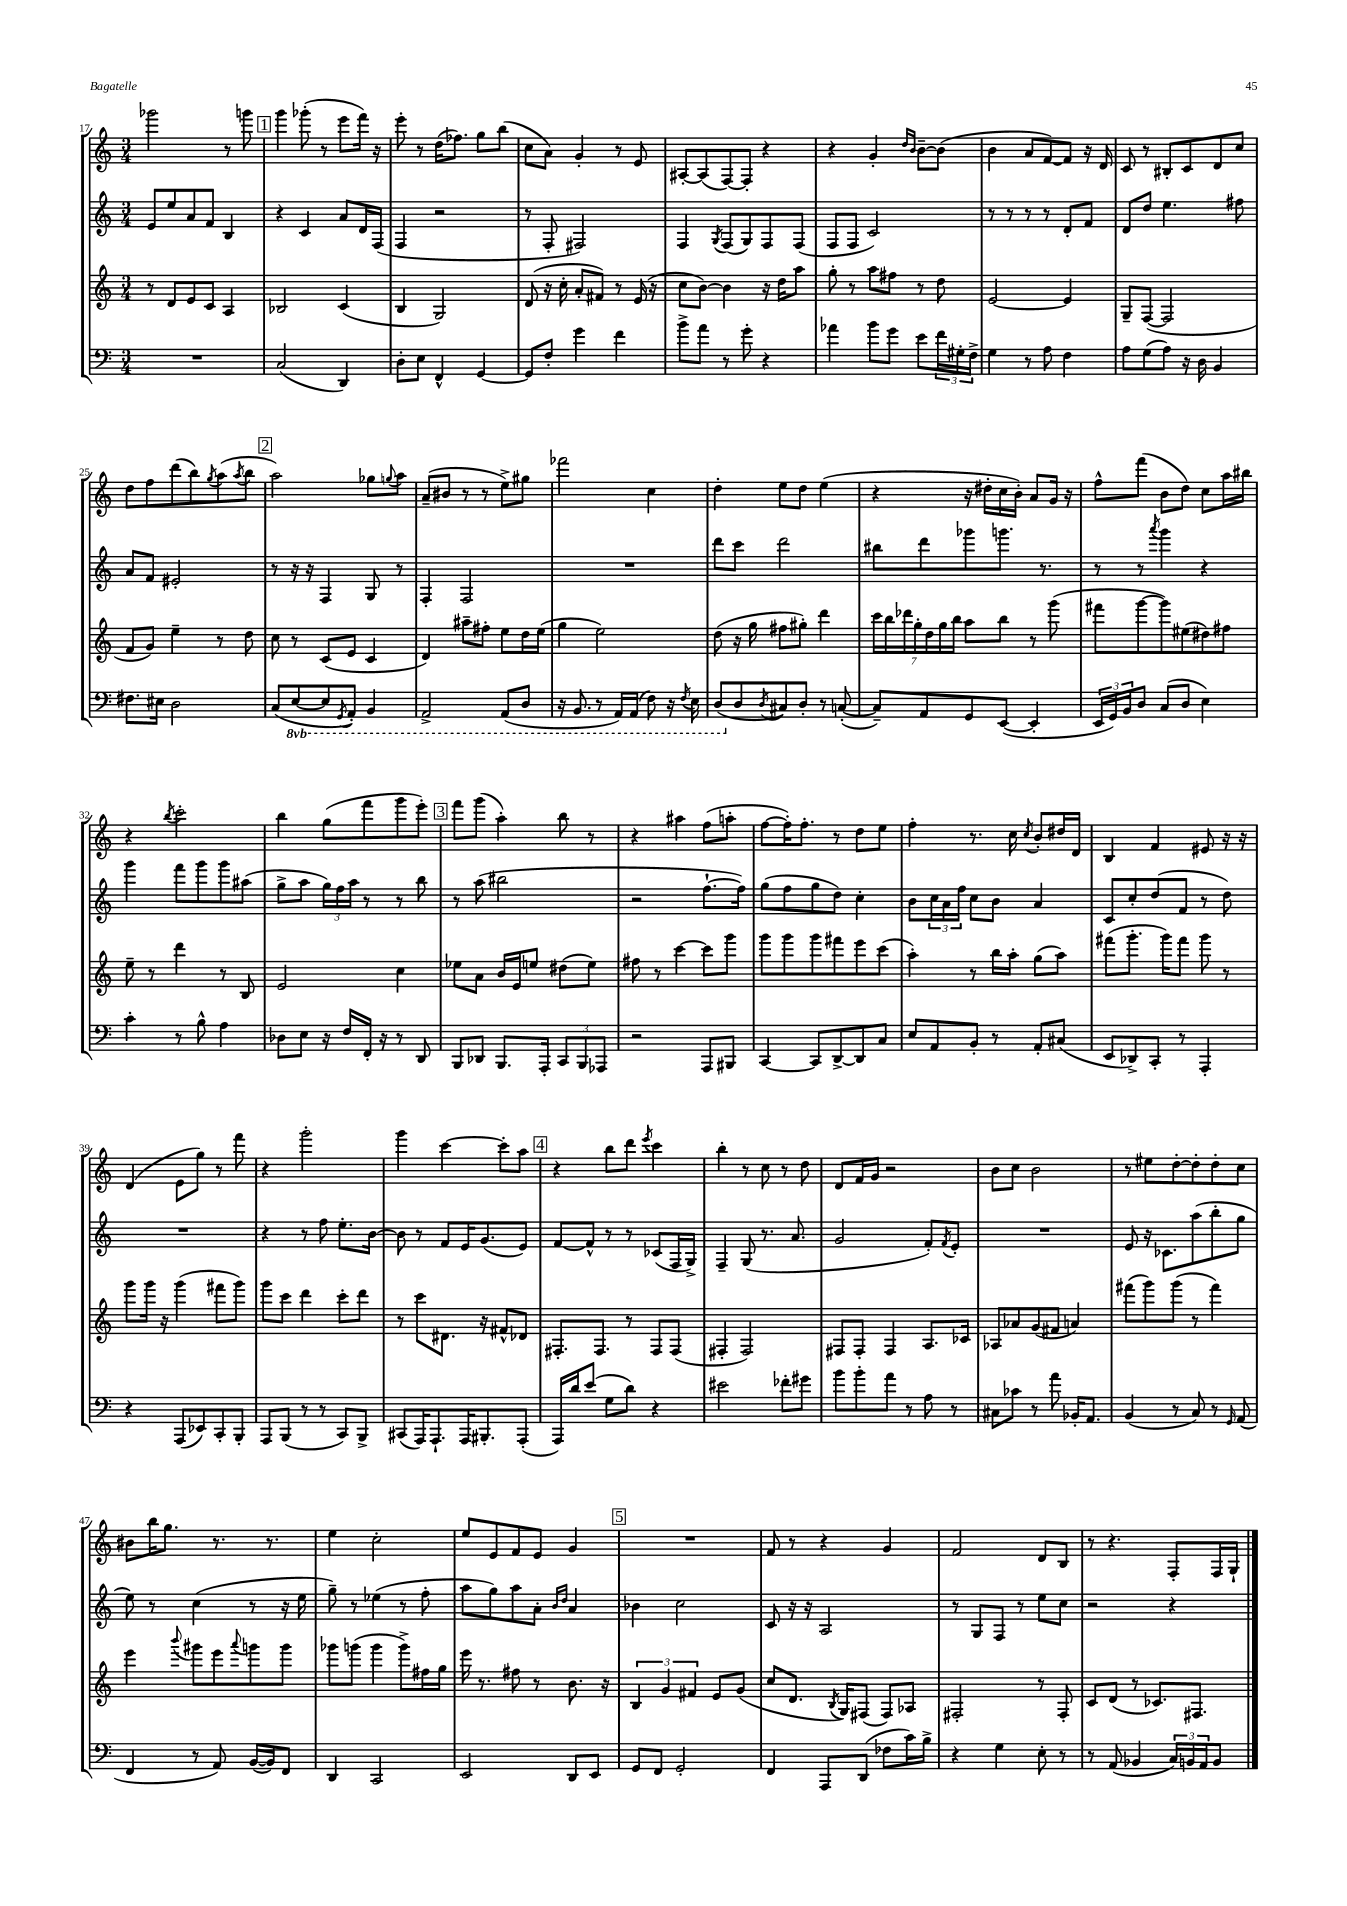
<<
\new StaffGroup <<
\new Staff = "s0" {
    \clef treble \key c \major \numericTimeSignature \time 3/4
    ges'''2 r8 g'''8 |
    \mark \markup { \box "1" } g'''4 ges'''8-.( r8 e'''8 f'''16) r16 |
    e'''8-. r8 d''16( fes''8.) g''8 b''8( |
    c''8 a'8) g'4-. r8 e'8 |
    ais8~-. ais8( f8~) f8-. r4 |
    r4 g'4-. \grace { d''16 b'16 } b'8~-- b'8( |
    b'4 a'8 f'8~) f'8 r16 d'16 |
    c'8 r8 bis8-. c'8 d'8 c''8 |
    d''8 f''8 d'''8( b''8) \acciaccatura { g''8 } a''8( \acciaccatura { a''8 } b''8 |
    \mark \markup { \box "2" } a''2) ges''8 \appoggiatura { g''8 } a''8 |
    a'8--( bis'8 r8 r8 e''8->) gis''8 |
    fes'''2 c''4 |
    d''4-. e''8 d''8 e''4( |
    r4 r16 dis''16-. c''16 b'16-.) a'8 g'16 r16 |
    f''8-^ f'''8( b'8 d''8) c''8 a''16 bis''16 |
    r4 \acciaccatura { b''8 } c'''2-. |
    b''4 g''8( f'''8 g'''8 e'''8-.) |
    \mark \markup { \box "3" } f'''8 g'''8( a''4-.) b''8 r8 |
    r4 ais''4 f''8( a''8-. |
    f''8~ f''16-.) f''8.-. r8 d''8 e''8 |
    f''4-. r8. c''16 \acciaccatura { c''8 } b'8-. dis''16 d'16 |
    b4 f'4 eis'8 r16 r16 |
    d'4( e'8 g''8) r8 f'''8 |
    r4 g'''2-. |
    g'''4 c'''4~ c'''8-. a''8 |
    \mark \markup { \box "4" } r4 b''8 d'''8 \acciaccatura { e'''8 } c'''4 |
    b''4-. r8 c''8 r8 d''8 |
    d'8 f'16 g'16 r2 |
    b'8 c''8 b'2 |
    r8 eis''8 d''8~-. d''8-. d''8-. c''8 |
    bis'8 b''16 g''8. r8. r8. |
    e''4 c''2-. |
    e''8 e'8 f'8 e'8 g'4 |
    \mark \markup { \box "5" } R2. |
    f'8 r8 r4 g'4 |
    f'2 d'8 b8 |
    r8 r4. f8-. f16 g16-! \bar "|." |
}
\new Staff = "s1" {
    \clef treble \key c \major \numericTimeSignature \time 3/4
    e'8 e''8 a'8 f'8 b4 |
    \mark \markup { \box "1" } r4 c'4 a'8 d'16 f16( |
    f4 r2 |
    r8 f8-. fis2) |
    f4 \acciaccatura { g8 } f8( g8) f8 f8( |
    f8 f8 c'2) |
    r8 r8 r8 r8 d'8-. f'8 |
    d'8 d''8 e''4. fis''8 |
    a'8 f'8 eis'2-. |
    \mark \markup { \box "2" } r8 r16 r16 f4 g8 r8 |
    f4-. f2 |
    R2. |
    d'''8 c'''8 d'''2 |
    bis''8 d'''8 ges'''8 g'''8. r8. |
    r8 r8 \acciaccatura { a'''8 } g'''4 r4 |
    g'''4 f'''8 g'''8 g'''8 ais''8( |
    g''8-> a''8 \tuplet 3/2 { g''16) f''16 a''16 } r8 r8 b''8 |
    \mark \markup { \box "3" } r8 a''8( bis''2 |
    r2 f''8.~-! f''16) |
    g''8( f''8 g''8 d''8) c''4-. |
    b'8 \tuplet 3/2 { c''16 a'16 f''16 } c''8 b'8 a'4 |
    c'8 c''8-. d''8( f'8 r8 d''8) |
    R2. |
    r4 r8 f''8 e''8.-. b'16~ |
    b'8 r8 f'8 e'16 g'8.( e'8) |
    \mark \markup { \box "4" } f'8~ f'8-^ r8 r8 ces'8( f16 g16->) |
    f4-- g8( r8. a'8. |
    g'2 f'8-.) \acciaccatura { f'8 } e'8-. |
    R2. |
    e'8 r16 ces'8. a''8( b''8-. g''8 |
    e''8) r8 c''4( r8 r16 e''16 |
    g''8--) r8 ees''4( r8 f''8-. |
    a''8 g''8) a''8 a'8-. \grace { b'16 d''16 } a'4 |
    \mark \markup { \box "5" } bes'4 c''2 |
    c'8 r16 r16 a2 |
    r8 g8 f8 r8 e''8 c''8 |
    r2 r4 \bar "|." |
}
\new Staff = "s2" {
    \clef treble \key c \major \numericTimeSignature \time 3/4
    r8 d'8 e'8 c'8 a4 |
    \mark \markup { \box "1" } bes2 c'4( |
    b4 g2) |
    d'8( r16 c''16-. a'8-. fis'8) r8 e'16( r16 |
    c''8 b'8~) b'4 r16 d''16 a''8 |
    g''8-. r8 a''8 fis''8 r8 d''8 |
    e'2~ e'4 |
    g8-- f8~( f2 |
    f'8 g'8) e''4-- r8 d''8 |
    \mark \markup { \box "2" } c''8 r8 c'8( e'8 c'4 |
    d'4) ais''8-- fis''8-. e''8 d''16 e''16( |
    g''4 e''2) |
    d''8( r16 g''16 fis''8 gis''8-.) d'''4 |
    \tuplet 7/4 { c'''16 b''16 des'''16 g''16-. d''16 g''16 b''16 } a''8 b''8 r8 g'''8( |
    fis'''8 g'''8~ g'''8) eis''8( dis''8) fis''8 |
    e''8-- r8 d'''4 r8 b8 |
    e'2 c''4 |
    \mark \markup { \box "3" } ees''8 a'8 b'16 e'16 e''8 dis''8( e''8) |
    fis''8 r8 c'''4~ c'''8 g'''8 |
    g'''8 g'''8 g'''8 fis'''8 e'''8 c'''8( |
    a''4-.) r8 b''16 a''16-. g''8( a''8) |
    fis'''8( g'''8.-. g'''16) fis'''8 g'''8 r8 |
    g'''8 g'''16 r16 g'''4( fis'''8 g'''8) |
    g'''8 c'''8 d'''4 c'''8-. d'''8 |
    r8 c'''8 dis'8. r16 fis'8-^ des'8 |
    \mark \markup { \box "4" } fis8.-. fis8. r8 fis8 fis8( |
    fis4-. fis2) |
    fis8 fis8-. fis4 a8. ces'16 |
    aes8 aes'8 g'8( fis'8 a'4) |
    fis'''8( g'''8) g'''8( r8 fis'''4) |
    e'''4 \appoggiatura { b'''8 } gis'''8 e'''8 \appoggiatura { a'''8 } g'''8 g'''8 |
    ges'''8 g'''8( g'''4 g'''8->) fis''16 g''16 |
    e'''16 r8. fis''8 r8 b'8. r16 |
    \mark \markup { \box "5" } \tuplet 3/2 { b4 g'4 fis'4 } e'8 g'8( |
    c''8 d'8. \acciaccatura { b8 } g16) fis8( fis8) aes8 |
    fis2-. r8 fis8-. |
    c'8 d'8( r8 ces'8.) fis8. \bar "|." |
}
\new Staff = "s3" {
    \clef bass \key c \major \numericTimeSignature \time 3/4 \set Staff.ottavationMarkups = #ottavation-simple-ordinals
    R2. |
    \mark \markup { \box "1" } c2( d,4) |
    d8-. e8 f,4-^ g,4~ |
    g,8 f8-. g'4 f'4 |
    b'8-> a'8 r8 g'8-. r4 |
    aes'4 b'8 g'8 e'8 \tuplet 3/2 { f'16 gis16-. f16-> } |
    g4 r8 a8 f4 |
    a8 g8( a8) r16 d16 b,4 |
    fis8. eis16 d2 |
    \mark \markup { \box "2" } c8( \ottava #-1 e,8~ e,8 \acciaccatura { g,,8 } a,,8-.) b,,4 |
    a,,2-> a,,8( d,8 |
    r16 b,,8. r8 a,,16) a,,16( f,8) r16 \acciaccatura { f,8 } e,16 |
    d,8( \ottava #0 d8 \acciaccatura { d8 } cis8) d8-. r8 c8~-.( |
    c8--) a,8 g,8 e,8~( e,4-. |
    \tuplet 3/2 { e,16 g,16) b,16 } d8 c8( d8 e4) |
    c'4-. r8 b8-^ a4 |
    des8 e8 r16 f16 f,16-. r16 r8 d,8 |
    \mark \markup { \box "3" } b,,8 des,8 b,,8. a,,16-. \tuplet 3/2 { c,8 b,,8 aes,,8 } |
    r2 a,,8 bis,,8 |
    c,4~ c,8 d,8~-> d,8 c8 |
    e8 a,8 b,8-. r8 a,8-. cis8( |
    e,8 des,8->) c,8-. r8 a,,4-. |
    r4 a,,8( ees,8) c,8-. b,,8-. |
    a,,8 b,,8( r8 r8 c,8) b,,8-> |
    cis,8( a,,16) a,,8.-! a,,16 bis,,8.-. a,,8-.( |
    \mark \markup { \box "4" } a,,16) d'16 e'8( g8 d'8) r4 |
    eis'2 fes'8-. gis'8 |
    b'8 b'8-. a'8 r8 a8 r8 |
    cis8 ces'8 r8 a'8 bes,16-. a,8. |
    b,4( r8 c8) r8 \grace { g,16 } a,8( |
    f,4 r8 a,8) b,16~( b,16) f,8 |
    d,4 c,2 |
    e,2 d,8 e,8 |
    \mark \markup { \box "5" } g,8 f,8 g,2-. |
    f,4 a,,8 d,8( fes8 c'16) b16-> |
    r4 g4 e8-. r8 |
    r8 a,8( bes,4 \tuplet 3/2 { c16) b,16 a,16 } b,8 \bar "|." |
}
>>
>>
\layout { \context { \Score currentBarNumber = #17 } }
